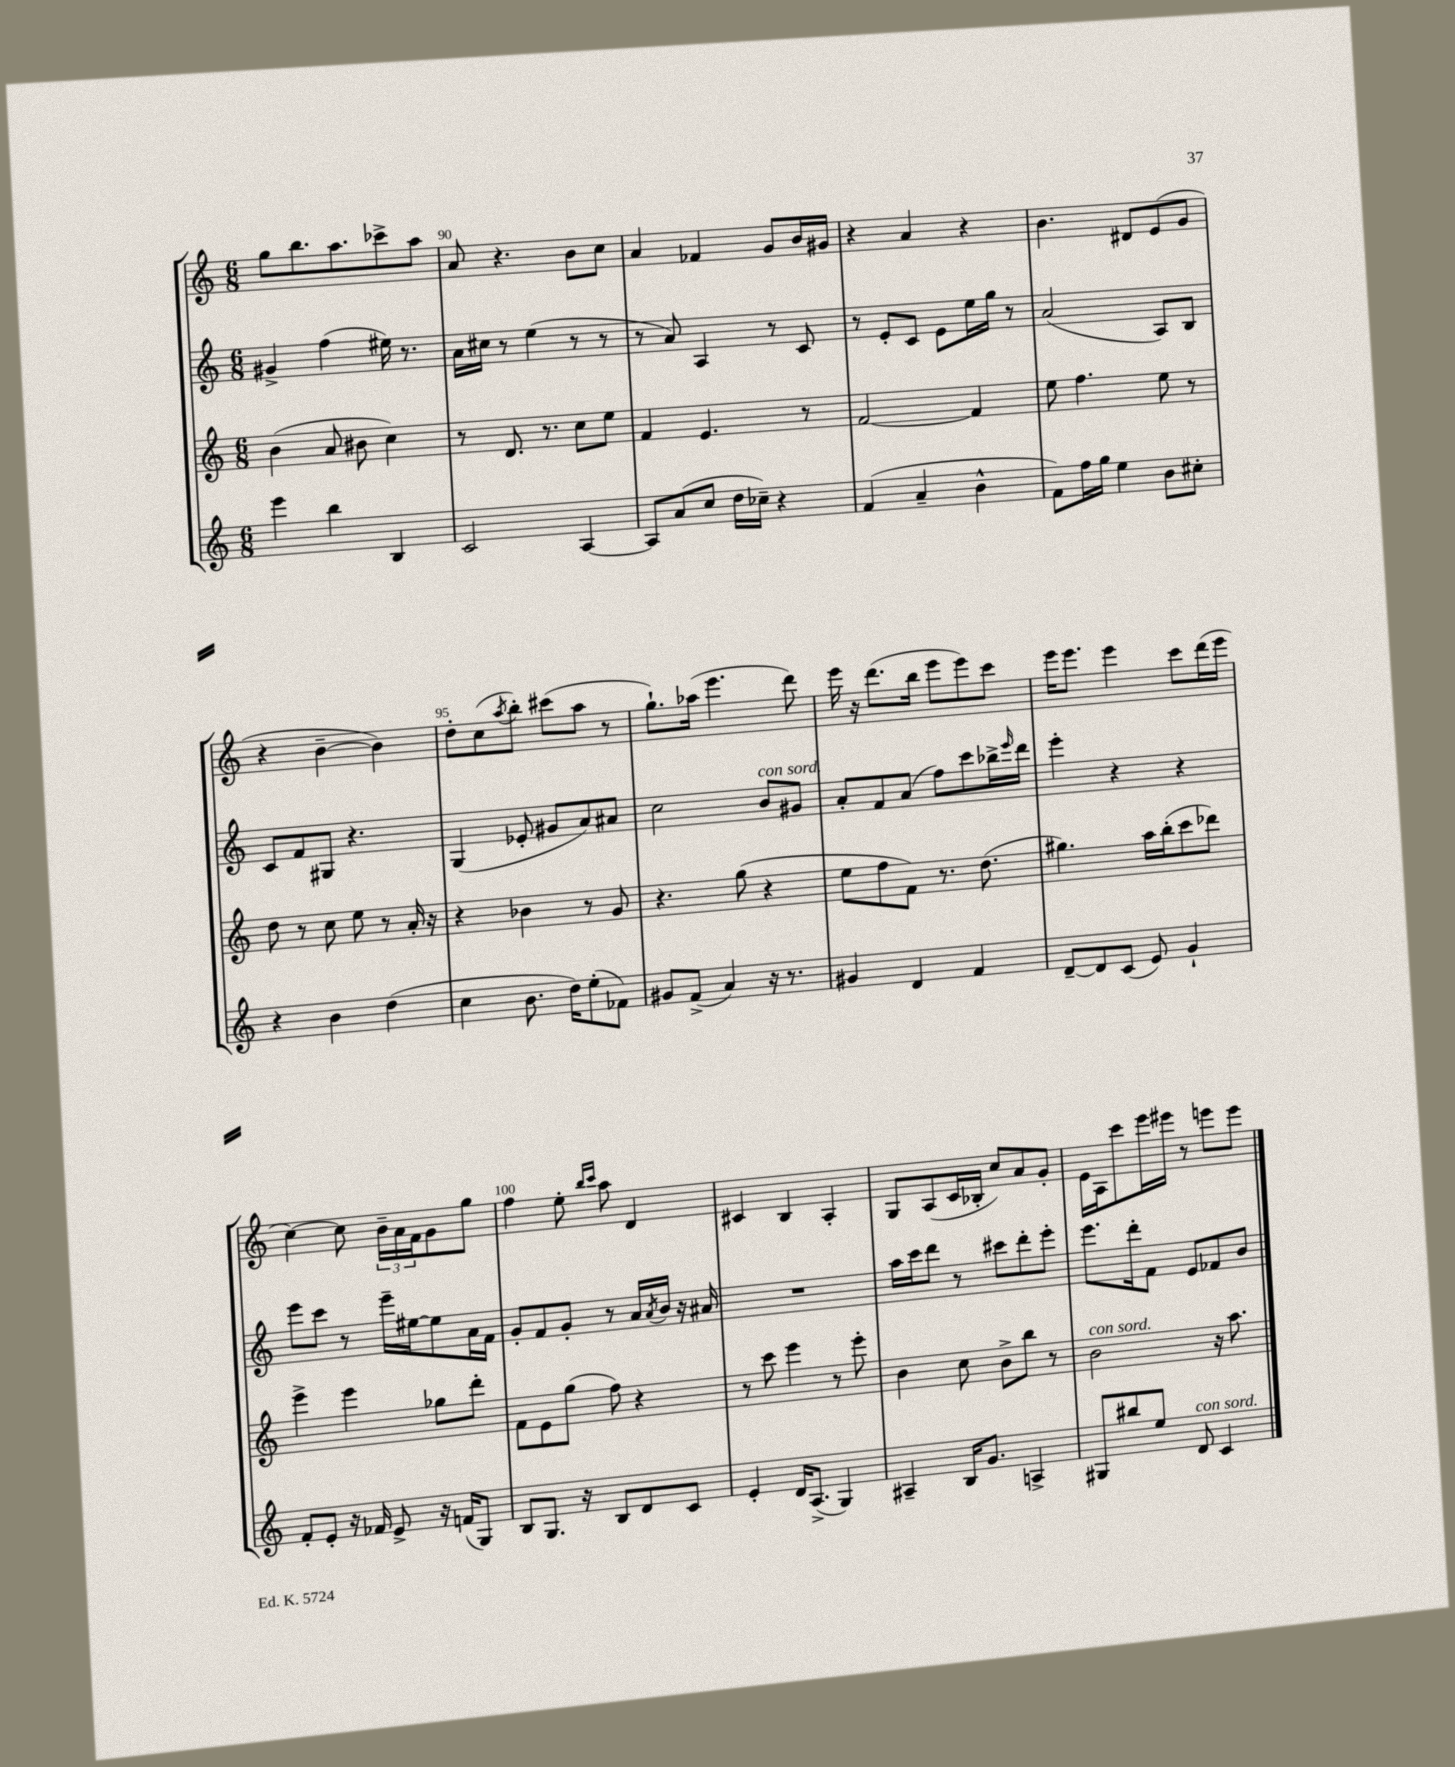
<<
\new StaffGroup <<
\new Staff = "s0" {
    \clef treble \key c \major \numericTimeSignature \time 6/8
    g''8 b''8. a''8. ces'''8-> a''8 |
    a'8 r4. b'8 c''8 |
    a'4 fes'4 g'8 b'16 gis'16 |
    r4 a'4 r4 |
    b'4. dis'8 e'8( g'8 |
    r4 b'4~-- b'4) |
    d''8-. c''8( \acciaccatura { a''8 } b''8-.) cis'''8( a''8 r8 |
    g''8.-!) aes''16( e'''4. d'''8) |
    e'''16 r16 d'''8.( b''16 e'''8 e'''8) c'''8 |
    e'''16 e'''8. e'''4 c'''8 d'''16( e'''16 |
    c''4~) c''8 \tuplet 3/2 { b'16-- a'16 f'16 } g'8 g''8 |
    f''4 e''8-. \grace { b''16 c'''16 } a''8 d'4 |
    cis'4 b4 a4-. |
    g8 a8( c'16 bes16-. c''8) a'8 g'8-. |
    e'16 a16 c'''8 e'''16 eis'''16 r8 e'''8 e'''8 \bar "|." |
}
\new Staff = "s1" {
    \clef treble \key c \major \numericTimeSignature \time 6/8
    gis'4-> f''4( eis''16) r8. |
    a'16 cis''16 r8 e''4( r8 r8 |
    r8 a'8) a4 r8 c'8 |
    r8 e'8-. c'8 e'8 e''16 g''16 r8 |
    a'2( a8) b8 |
    c'8 f'8 gis8 r4. |
    g4( ees'8-. gis'8 a'8) ais'8 |
    c''2 b'8^\markup { \italic "con sord." } gis'8 |
    a'8-. f'8 a'8( f''8) c'''8 bes''16-> \grace { e'''16 } d'''16 |
    e'''4-. r4 r4 |
    e'''8 c'''8 r8 e'''16-- eis''16~ eis''8 a'16 f'16 |
    g'8-. f'8 g'8-. r8 a'16 \acciaccatura { a'8 } b'16 r16 ais'16 |
    R2. |
    a''16 c'''16 d'''8 r8 cis'''8 d'''8-. e'''8-. |
    e'''8. d'''16-. f'8 e'8 fes'8 b'8 \bar "|." |
}
\new Staff = "s2" {
    \clef treble \key c \major \numericTimeSignature \time 6/8
    b'4( a'8 bis'8 c''4) |
    r8 d'8. r8. c''8 e''8 |
    f'4 e'4. r8 |
    f'2~ f'4 |
    e''8 f''4. e''8 r8 |
    d''8 r8 c''8 e''8 r8 a'16-. r16 |
    r4 bes'4 r8 g'8 |
    r4. g''8( r4 |
    e''8 f''8 f'8) r8. d''8.( |
    gis''4.) a''16 b''16-.( c'''8 des'''8) |
    e'''4-> e'''4 ges''8 d'''8-. |
    f'8 e'8 g''8( f''8) r4 |
    r8 c'''8 e'''4 r8 e'''8-. |
    b'4 c''8 b'8-> b''8 r8 |
    b'2^\markup { \italic "con sord." } r16 a''8. \bar "|." |
}
\new Staff = "s3" {
    \clef treble \key c \major \numericTimeSignature \time 6/8
    e'''4 b''4 b4 |
    c'2 a4~ |
    a8 a'8( c''8 d''16 ces''16--) r4 |
    f'4( a'4-- b'4-^ |
    f'8) f''16 g''16 e''4 b'8 cis''8-. |
    r4 b'4 d''4( |
    c''4 b'8. d''16) e''8-.( fes'8) |
    gis'8 f'8->( a'4) r16 r8. |
    gis'4 d'4 f'4 |
    d'8~-- d'8 c'8( e'8) g'4-! |
    f'8-. e'8-. r16 fes'16 e'8-> r16 f'16( g8) |
    b8 g8. r16 b8 d'8 c'8 |
    e'4-. d'16 a8.->( g4) |
    ais4-- b16 g'8. a4-> |
    gis8 bis''8 e''8 d'8^\markup { \italic "con sord." } c'4 \bar "|." |
}
>>
>>
\layout { \context { \Score currentBarNumber = #89 \override BarNumber.break-visibility = ##(#f #t #t) barNumberVisibility = #(every-nth-bar-number-visible 5) } }
